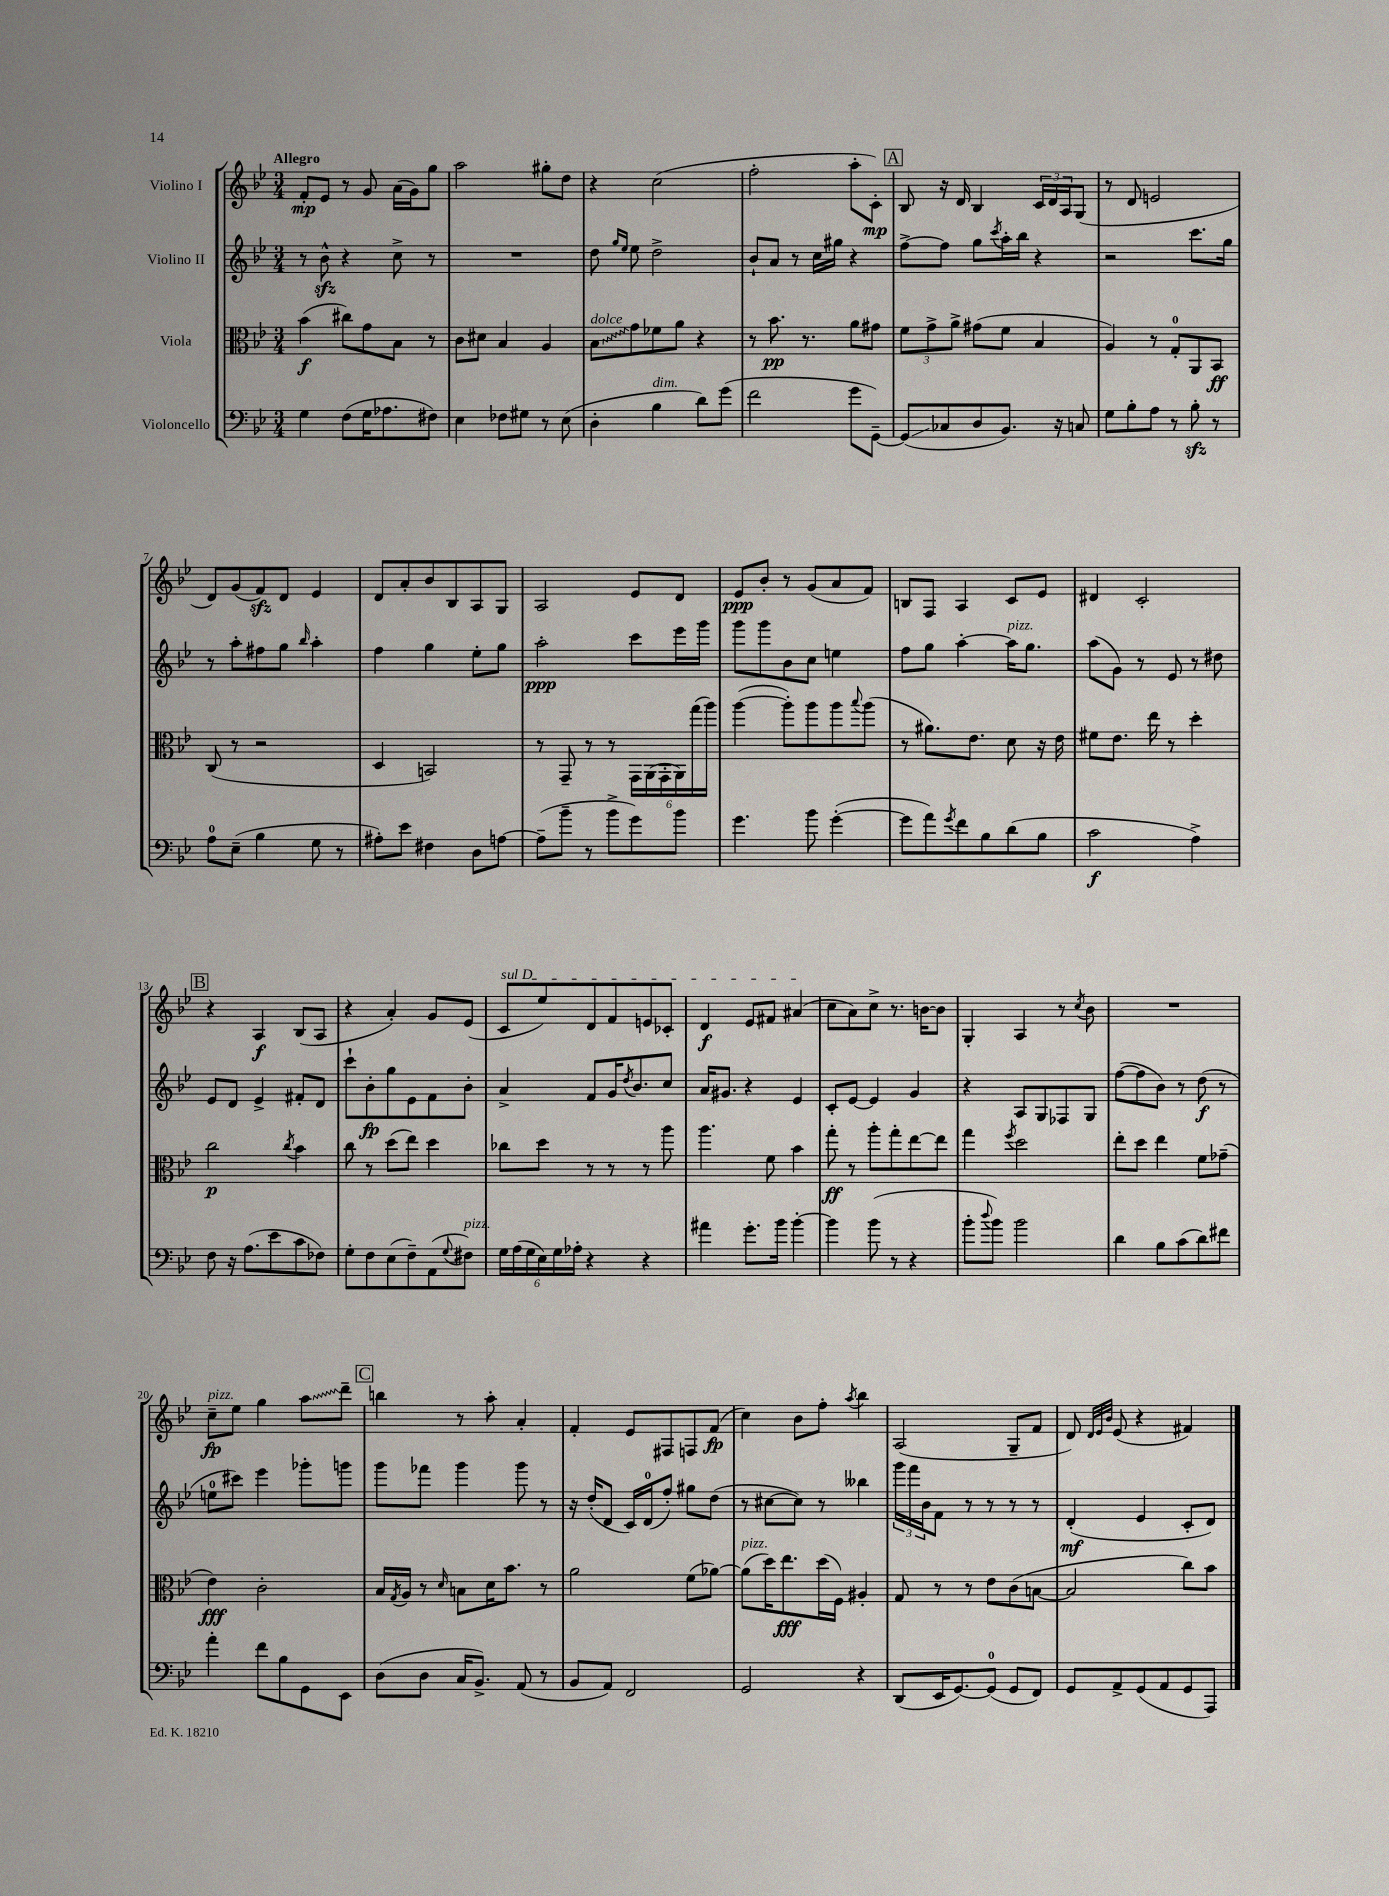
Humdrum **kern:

**kern	**kern	**kern	**kern
*staff4	*staff3	*staff2	*staff1
*clefF4	*clefC3	*clefG2	*clefG2
*k[b-e-]	*k[b-e-]	*k[b-e-]	*k[b-e-]
*M3/4	*M3/4	*M3/4	*M3/4
4G\	(4b-\	8r	8f'/L
.	.	8b-^^\	8e-/J
(8F\L	8cc#\L)	4r	8r
16G\K	8g\	.	8g/
8.A-\	.	.	.
.	8B-\J	8cc^\	(16a\LL
.	.	.	16g\J)
8F#\J)	8r	8r	8gg\J
=	=	=	=
4E-\	8c\L	2.r	2aa\
.	8d#\J	.	.
8F-\L	4B-/	.	.
8G#\J	.	.	.
8r	4A/	.	8gg#'\L
(8E-\	.	.	8dd\J
=	=	=	=
4D'\	8B-\L	8dd\	4r
.	.	16qqgg/LL	.
.	.	16qqee-/JJ	.
.	8g\	8ee-\	.
4B-\	8f-\	2dd^\	(2cc\
.	8a\J	.	.
8d\L)	4r	.	.
(8g\J	.	.	.
=	=	=	=
2f\	8r	8b-`/L	2ff'\
.	8.b-\	8a/J	.
.	.	8r	.
.	8.r	.	.
.	.	16cc\LL	.
.	.	16gg#\JJ	.
8g\L	8a\L	4r	8aa'\L
[8GG~\J)	8g#\J	.	8c'\J)
=	=	=	=
(8GG/]L	12f\L	[8ff^\L	8B-/
.	12g^\	.	.
8C-/	.	8ff\]J	16r
.	12a^\J	.	.
.	.	.	16d/
8D/	(8g#\L	8gg\L	4B-/
.	.	8qccc/	.
8.BB-/J)	8f\J	16aa'\L	.
.	.	16bb-\JJ	.
.	4B-/	4r	24c/LL
.	.	.	24d/
16r	.	.	.
.	.	.	24A/J
8C/	.	.	(8G/J
=	=	=	=
8G\L	4A/)	2r	8r
8B-'\	.	.	8d/
8A\J	8r	.	2e/
8r	8G'/L	.	.
8B-'\	8AA/	8.ccc\L	.
8r	8BB-/J	.	.
.	.	16gg\Jk	.
=	=	=	=
8A\L	(8C/	8r	8d/L)
(8E-~\J	8r	8aa'\L	(8g/
4B-\	2r	8ff#\	8f/)
.	.	8gg\J	8d/J
.	.	16qqbb-/	.
8G\	.	4aa'\	4e-/
8r	.	.	.
=	=	=	=
8A#'\L)	4D/	4ff\	8d/L
8e-\J	.	.	8a'/
4F#\	2BB/)	4gg\	8b-/
.	.	.	8B-/
8D\L	.	8ee-'\L	8A/
[8A\J	.	8gg\J	8G/J
=	=	=	=
(8A~\]L	8r	2aa'\	2A/
8b-~\J	8GG~/	.	.
8r	8r	.	.
8b-^\L	8r	.	.
8g\)	24GG\LL	8ccc\L	8e-/L
.	(24AA\	.	.
.	24GG'\	.	.
8b-\J	24AA\)	16eee-\L	8d/J
.	(24gg\	.	.
.	.	16ggg\JJ	.
.	24aa\JJ)	.	.
=	=	=	=
4.g\	([4aa\	8ggg\L	8e-/L
.	.	8ggg\	8b-'/J
.	8aa'\]L)	8b-\	8r
8b-\	8aa\	8cc\J	(8g/L
([4g'\	8aa\	4ee\	8a/
.	8qqbb-/	.	.
.	(8aa\J	.	8f/J)
=	=	=	=
8g\]L	8r	8ff\L	8B/L
8a\)	8.a#\L)	8gg\J	8F/J
8qg/	.	.	.
8f\	.	[4aa'\	4A/
.	8.e-\J	.	.
8B-\	.	.	.
(8d\	8d\	16aa\]LK	8c/L
.	.	8.gg\J	.
8B-\J	16r	.	8e-/J
.	16e-\	.	.
=	=	=	=
2c\	8f#\L	(8aa\L	4d#/
.	8.e-\J	8g\J)	.
.	.	8r	2c'/
.	16ee-\	.	.
.	8r	8e-/	.
4A^\)	4dd'\	8r	.
.	.	8dd#\	.
=	=	=	=
8F\	2cc\	8e-/L	4r
16r	.	8d/J	.
(8.A\L	.	.	.
.	.	4e-^/	4A/
8e-\	.	.	.
.	8qcc/	.	.
8c\	4b-\	8f#'/L	(8B-/L
8F-\J)	.	8d/J	8A/J
=	=	=	=
8G'\L	8cc\	8ccc`\L	4r
8F\	8r	8b-'\	.
(8E-\	(8dd\L	8gg\	4a'/)
8F~\)	8ee-\J)	8e-\	.
(8AA\	4dd\	8f\	8g/L
8qqG/	.	.	.
8F#\J)	.	8b-'\J	(8e-/J
=	=	=	=
24G\LL	8cc-\L	4a^/	8c/L
(24A\	.	.	.
24G\	.	.	.
24E-\)	8dd\J	.	8ee-/)
24G\	.	.	.
24A-'\JJ	.	.	.
4r	8r	8f/L	8d/
.	8r	16g/K	8f/
.	.	8qdd/	.
.	.	8.b-/	.
4r	8r	.	8e/
.	8aa\	8cc/J	8c-'/J
=	=	=	=
4a#\	4.aa\	16a/LK	4d/
.	.	8.g#/J	.
8.g'\L	.	4r	8e-/L
.	8f\	.	8f#/J
16b-\Jk	.	.	.
[4b-'\	4b-\	4e-/	(4a#/
=	=	=	=
4b-\]	8gg'\	8c'/L	8cc\L
.	8r	[8e-/J	8a\)
(8b-\	8aa'\L	4e-/]	8cc^\J
8r	8gg'\	.	8.r
4r	[8ee-\	4g/	.
.	.	.	[16b\LK
.	8ee-\]J	.	8b\]J
=	=	=	=
8b-'\L	4gg\	4r	4G'/
8qqdd/	.	.	.
8b-\J)	.	.	.
.	8qff/	.	.
2b-\	2dd\	8A/L	4A/
.	.	8G/	.
.	.	8F-/	8r
.	.	.	8qcc/
.	.	8G/J	8b-\
=	=	=	=
4d\	8ee-'\L	([8ff\L	2.r
.	8dd\J	8ff\]	.
8B-\L	4ee-\	8b-\J)	.
(8c\	.	8r	.
8d\)	8f\L	(8dd\	.
8f#\J	(8g-~\J	8r	.
=	=	=	=
4a'\	4e-\)	8ee\L	8cc~\L
.	.	8ccc#\J)	8ee-\J
8f\L	2c'\	4eee-\	4gg\
8B-\	.	.	.
8GG\	.	8ggg-'\L	8aa\L
8EE-\J	.	8ggg\J	8ddd~\J
=	=	=	=
(8D\L	16B-/LL	8ggg\L	4bb\
.	8qG/	.	.
.	16A/JJ	.	.
8D\J	8r	8fff-\J	.
.	16qqd/	.	.
16C/LK	8B\L	4ggg\	8r
8.BB-^/J)	.	.	.
.	16d\K	.	8aa'\
.	8.b-\J	.	.
(8AA/	.	8ggg\	4a'/
8r	8r	8r	.
=	=	=	=
8BB-/L	2a\	16r	4f'/
.	.	(16dd'/LK	.
8AA/J)	.	8d/J	.
2FF/	.	16c/LL)	8e-/L
.	.	(16d/J	.
.	.	8ff'/J)	8F#/
.	(8f\L	8gg#\L	8F/
.	[8a-\J)	(8dd\J	(8f/J
=	=	=	=
2GG/	(8a-\]L	8r	4cc\)
.	16dd\K)	[8cc#\L	.
.	8.ee-\	.	.
.	.	8cc#\]J)	8b-\L
.	(16dd\L	8r	8ff'\J
.	16F\JJ)	.	.
.	.	.	8qaa/
4r	4A#'/	4bb--\	4bb-\
=	=	=	=
(8DD/L	8G/	24ggg\LL	(2A/
.	.	24fff\	.
.	.	24b-\J	.
16EE-/K	8r	8f\J	.
[8.GG/)	.	.	.
.	8r	8r	.
(8GG/]J	8e-\L	8r	.
8GG/L	(8c\	8r	8G~/L
8FF/J)	[8B\J	8r	8f/J
=	=	=	=
8GG/L	2B/]	(4d'/	8d/)
.	.	.	32qqd/LLL
.	.	.	32qqe-/
.	.	.	32qqb-/JJJ
8AA^/	.	.	(8e-/
(8GG/	.	4e-/	4r
8AA/	.	.	.
8GG/	8cc\L)	8c'/L	4f#/)
8AAA/J)	8b-\J	8d/J)	.
==	==	==	==
*-	*-	*-	*-
